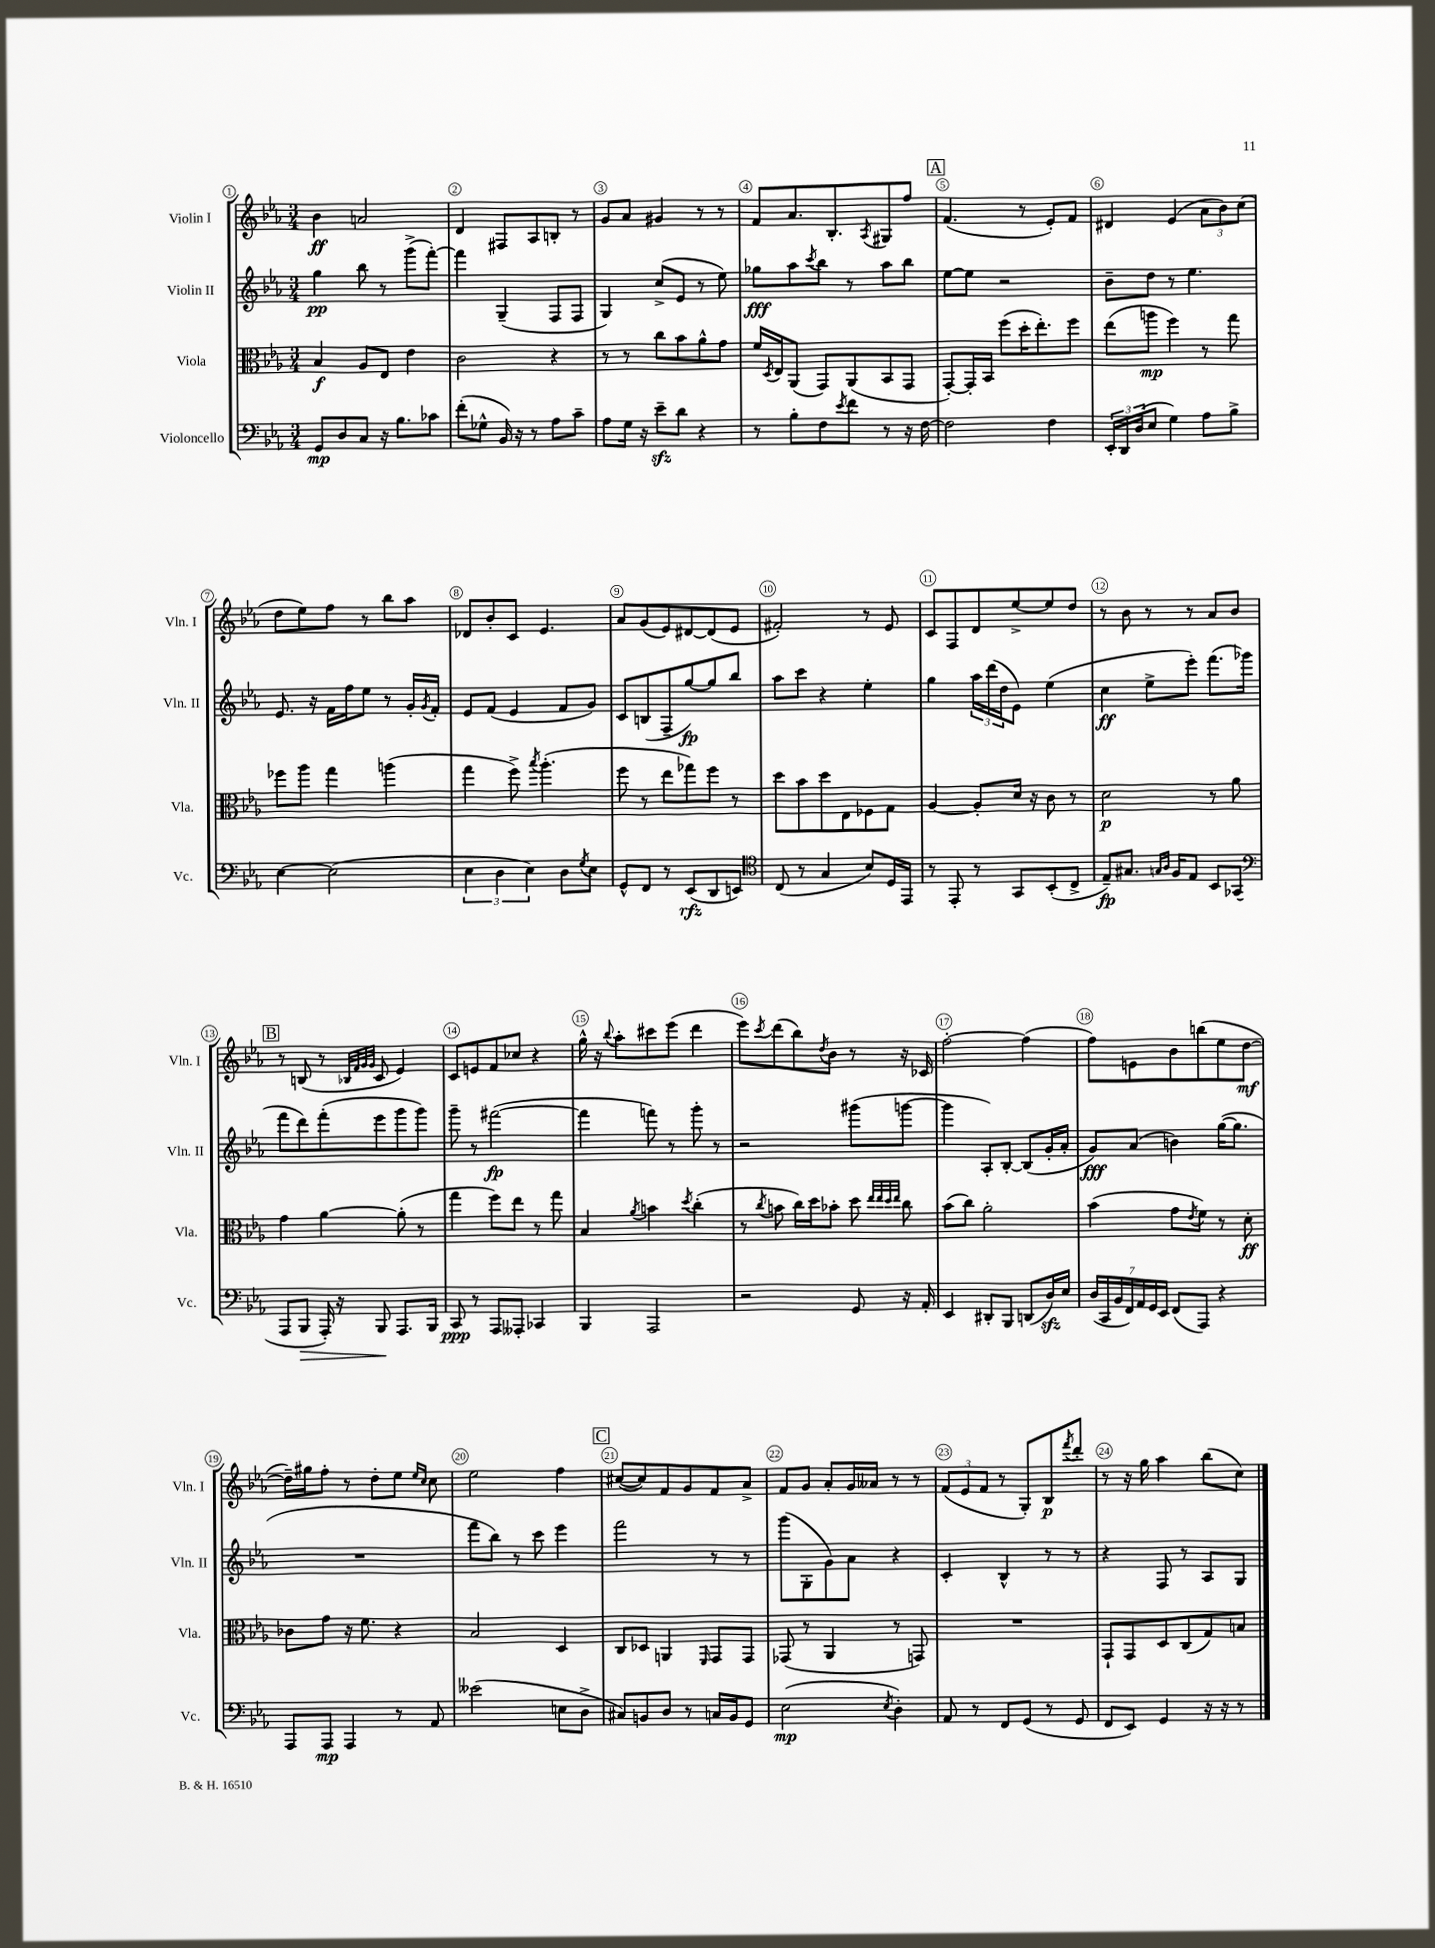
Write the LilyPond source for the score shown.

<<
\new StaffGroup <<
\new Staff = "s0" \with { instrumentName = "Violin I" shortInstrumentName = "Vln. I" } {
    \clef treble \key ees \major \numericTimeSignature \time 3/4
    bes'4\ff a'2 |
    d'4 fis8 aes8 b8-. r8 |
    g'8 aes'8 gis'4 r8 r8 |
    f'8 aes'8. bes8.-. \acciaccatura { aes8 } gis8 f''8 |
    \mark \markup { \box "A" } f'4.( r8 ees'8-.) f'8 |
    dis'4 ees'4( \tuplet 3/2 { aes'8 bes'8) c''8( } |
    d''8 ees''8) f''8 r8 bes''8 aes''8 |
    des'8 bes'8-. c'8 ees'4. |
    aes'8 g'8( ees'8) dis'8~ dis'8( ees'8 |
    fis'2-.) r8 ees'8 |
    c'8 f8 d'8 ees''8~-> ees''8 d''8 |
    r8 bes'8 r8 r8 aes'8 bes'8 |
    \mark \markup { \box "B" } r8 b8( r8 \grace { bes32 f'32 g'32 g'32 } c'8 ees'4) |
    c'8 e'8 f'8 ces''8 r4 |
    g''16-^ r16 \appoggiatura { bes''8 } aes''8-. cis'''8 ees'''8( d'''4 |
    ees'''8) \acciaccatura { c'''8 } d'''8( bes''8) \acciaccatura { d''8 } bes'8 r8 r16 ces'16 |
    f''2~-. f''4( |
    f''8) e'8 bes'8 b''8( ees''8 d''8~\mf |
    d''16--) gis''16 f''8-. r8 d''8-. ees''8 \grace { ees''16 c''16 } c''8 |
    ees''2 f''4 |
    \mark \markup { \box "C" } cis''8~( cis''8) f'8 g'8 f'8 aes'8-> |
    f'8 g'8 aes'8-. g'16 aeses'16 r8 r8 |
    \tuplet 3/2 { f'8( ees'8 f'8 } r8 g8-.) bes8\p \acciaccatura { f'''8 } d'''8-. |
    r8 r16 g''16 aes''4 bes''8( c''8) \bar "|." |
}
\new Staff = "s1" \with { instrumentName = "Violin II" shortInstrumentName = "Vln. II" } {
    \clef treble \key ees \major \numericTimeSignature \time 3/4
    g''4\pp bes''8 r8 g'''8->( f'''8~-.) |
    f'''4 g4--( f8 f8 |
    g4) c''8->( ees'8 r8 ees''8) |
    ges''8\fff aes''8 \acciaccatura { c'''8 } bes''8 r8 aes''8 bes''8 |
    \mark \markup { \box "A" } ees''8~ ees''8 r2 |
    bes'8-- d''8 r8 ees''4. |
    ees'8. r16 f'16 f''16 ees''8 r8 g'16-. \acciaccatura { g'8 } f'16-. |
    ees'8 f'8( ees'4 f'8 g'8) |
    c'8 b8( f8-- g''8~\fp) g''8 bes''8 |
    aes''8 c'''8 r4 ees''4-. |
    g''4 \tuplet 3/2 { aes''16 d'''16( d''16 } ees'8) ees''4( |
    c''4\ff ees''8-> ees'''8-.) f'''8.( ges'''16 |
    \mark \markup { \box "B" } f'''8 d'''8) f'''8-.( ees'''8 g'''8 g'''8) |
    g'''8-- r8 fis'''2~\fp( |
    fis'''4 f'''8) r8 g'''8-. r8 |
    r2 gis'''8( g'''8~ |
    g'''4 aes8-.) bes8~-. bes8( g'16-. aes'16-. |
    g'8\fff) aes'8( b'4) g''16~( g''8. |
    R2. |
    f'''8 bes''8) r8 c'''8 ees'''4 |
    \mark \markup { \box "C" } f'''2 r8 r8 |
    g'''8( g8-. g'8) aes'8 r4 |
    c'4-. bes4-^ r8 r8 |
    r4 f8 r8 aes8 g8 \bar "|." |
}
\new Staff = "s2" \with { instrumentName = "Viola" shortInstrumentName = "Vla." } {
    \clef alto \key ees \major \numericTimeSignature \time 3/4
    bes4\f aes8 ees8 ees'4 |
    c'2 r4 |
    r8 r8 c''8 bes'8 aes'8-^ g'8 |
    f'16 \acciaccatura { d8 } ees16 aes,8( g,8) aes,8( bes,8 g,8 |
    \mark \markup { \box "A" } g,8~-.) g,16-. bes,16 f''8( d''16-. ees''8.-.) f''8 |
    ees''8( a''8\mp f''4) r8 g''8 |
    fes''8 aes''8 g''4 a''4( |
    g''4 f''8->) \acciaccatura { bes''8 } aes''4.-.( |
    f''8 r8 ees''8 ges''8) f''8 r8 |
    d''8 bes'8 d''8 ees8 fes8 g8 |
    aes4~ aes8-. d'16 r16 c'8 r8 |
    d'2\p r8 aes'8 |
    \mark \markup { \box "B" } g'4 aes'4~ aes'8-.( r8 |
    g''4 f''8) ees''8 r8 g''8 |
    bes4 \acciaccatura { aes'8 } b'4 \acciaccatura { d''8 } c''4-.( |
    r8 \acciaccatura { c''8 } b'8 c''16) d''16 bes'8-. d''8 \grace { ees''32 ees''32 d''32 ees''32 } c''8 |
    bes'8( c''8) aes'2-. |
    bes'4( g'8 \acciaccatura { ees'8 } f'8) r8 d'8-.\ff |
    ces'8 g'8 r16 f'8. r4 |
    bes2 d4 |
    \mark \markup { \box "C" } c8 des8 a,4 \grace { f,16 } g,8 g,8 |
    ges,8( r8 aes,4 r8 g,8) |
    R2. |
    g,8-! g,8 d8 c8( g8) b8 \bar "|." |
}
\new Staff = "s3" \with { instrumentName = "Violoncello" shortInstrumentName = "Vc." } {
    \clef bass \key ees \major \numericTimeSignature \time 3/4
    g,8\mp d8 c8 r16 bes8. ces'8 |
    f'8-.( ges8-^ bes,16) r16 r8 aes8 c'8-- |
    aes8 g16 r16 ees'8--\sfz d'8 r4 |
    r8 bes8-. f8 \acciaccatura { ees'8 } f'8 r8 r16 f16~ |
    \mark \markup { \box "A" } f2 f4 |
    \tuplet 3/2 { ees,16-. d,16 d16( } ees8 g4) aes8 bes8-> |
    ees4~ ees2( |
    \tuplet 3/2 { ees4 d4 ees4) } d8 \acciaccatura { g8 } ees8 |
    g,8-^ f,8 r8 ees,8\rfz( d,8 e,8) |
    \clef tenor c8( r8 g4 bes8) d16 ees,16 |
    r8 ees,8-. r8 g,8 bes,8-.( c8-> |
    ees8--\fp) gis8. \grace { g16 aes16 } f16 ees8 bes,8 ges,8( |
    \mark \markup { \box "B" } \clef bass aes,,8 bes,,8\> aes,,16-.) r16 bes,,8\! aes,,8. bes,,16 |
    c,8\ppp r8 aes,,8 aeses,,8-. ces,4 |
    bes,,4 aes,,2 |
    r2 g,8 r16 aes,16-. |
    ees,4 dis,8-. bes,,8 d,8( d16\sfz) ees16 |
    \tuplet 7/4 { d16( c,16 bes,16 f,16) aes,16 g,16 ees,16 } f,8( aes,,8) r4 |
    aes,,8 aes,,8\mp aes,,4 r8 aes,8 |
    eeses'2( e8 d8-> |
    \mark \markup { \box "C" } cis8) b,8 d8 r8 c16 b,16 g,8 |
    ees2\mp( \acciaccatura { ees8 } d4-.) |
    aes,8 r8 f,8 g,8( r8 g,8 |
    f,8 ees,8) g,4 r16 r16 r8 \bar "|." |
}
>>
>>
\layout { \context { \Score \override BarNumber.break-visibility = ##(#f #t #t) barNumberVisibility = #all-bar-numbers-visible \override BarNumber.stencil = #(make-stencil-circler 0.1 0.3 ly:text-interface::print) } }
